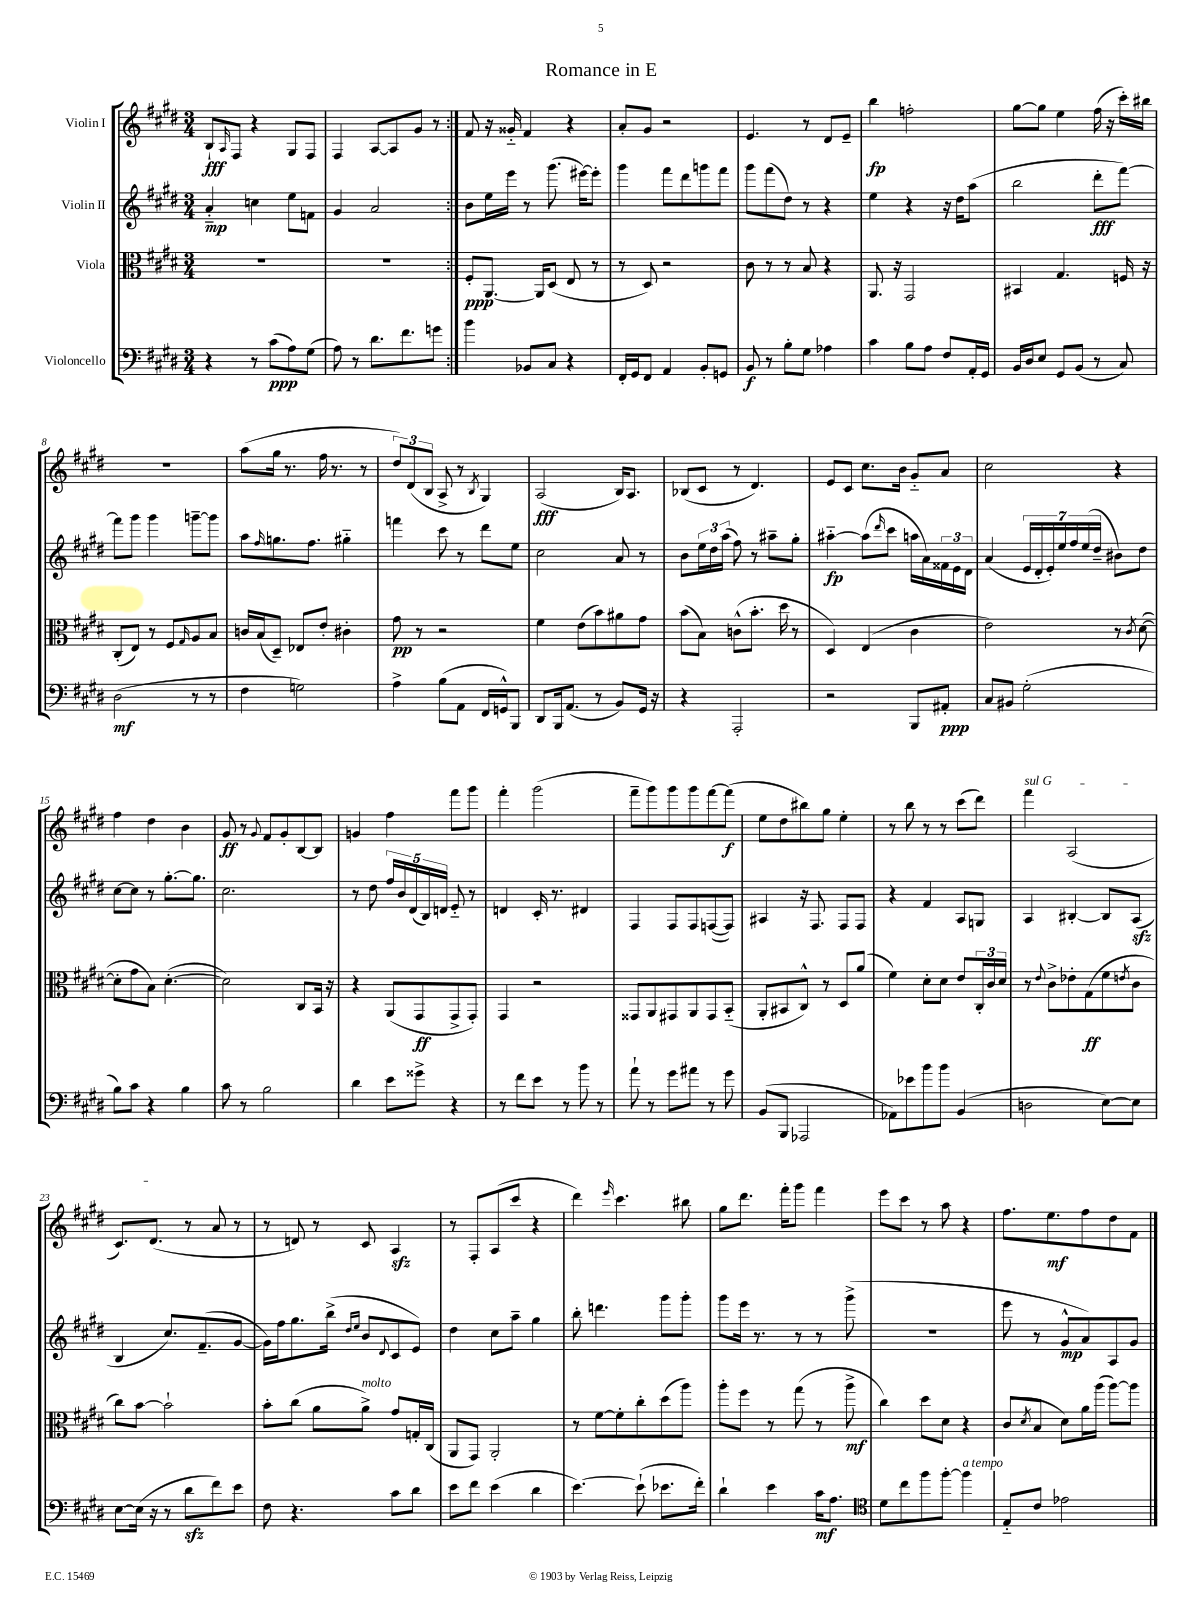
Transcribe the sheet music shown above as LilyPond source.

\header { title = "Romance in E" }
<<
\new StaffGroup <<
\new Staff = "s0" \with { instrumentName = "Violin I" } {
    \clef treble \key e \major \numericTimeSignature \time 3/4
    \repeat volta 2 { b8-!\fff \grace { a16 } fis8 r4 gis8 fis8 |
    fis4 a8~ a8 gis'8 r8 | }
    fis'8 r16 gisis'16-_ fis'4 r4 |
    a'8-. gis'8 r2 |
    e'4. r8 dis'8 e'8-- |
    b''4\fp f''2-. |
    gis''8~ gis''8 e''4 fis''16( r16 cis'''16-.) bis''16 |
    R2. |
    a''8( gis''16 r8. fis''16 r8. r8 |
    \tuplet 3/2 { dis''8) dis'8( b8 } a8-> r8 \acciaccatura { b8 } gis4) |
    a2\fff( b16) a8. |
    bes8( cis'8 r8 dis'4.) |
    e'8 cis'8 cis''8. b'16 gis'8-_ a'8 |
    cis''2 r4 |
    fis''4 dis''4 b'4 |
    gis'8\ff r8 \appoggiatura { gis'8 } fis'8 gis'8-. b8~ b8 |
    g'4 fis''4 fis'''8 gis'''8 |
    fis'''4-. gis'''2( |
    fis'''8-- gis'''8) gis'''8 gis'''8 fis'''8~ fis'''8\f( |
    e''8 dis''8 bis''8) gis''8 e''4-. |
    r8 b''8 r8 r8 cis'''8( dis'''8) |
    \once \override TextSpanner.bound-details.left.text = \markup { \italic "sul G" } fis'''4\startTextSpan a2( |
    cis'8.) dis'8.\stopTextSpan( r8 a'8 r8 |
    r8 d'8) r8 cis'8 a4\sfz |
    r8 fis8-. a8( cis'''8 r4 |
    dis'''4) \grace { e'''16 } cis'''4. bis''8 |
    gis''8 dis'''8. fis'''16-. gis'''8 fis'''4 |
    e'''8 cis'''8 r8 a''8 r4 |
    fis''8. e''8.\mf fis''8 dis''8 fis'8 \bar "|." |
}
\new Staff = "s1" \with { instrumentName = "Violin II" } {
    \clef treble \key e \major \numericTimeSignature \time 3/4
    \repeat volta 2 { a'4-_\mp c''4 e''8 f'8 |
    gis'4 a'2 | }
    b'8 e''16 e'''16 r8 gis'''8.( eis'''16~) eis'''8-. |
    gis'''4 fis'''8 dis'''8 g'''8 fis'''8 |
    gis'''8 fis'''8( dis''8) r8 r4 |
    e''4 r4 r16 dis''16 a''8( |
    b''2 dis'''8-.\fff fis'''8~) |
    fis'''8 gis'''8 gis'''4 g'''8~-- g'''8 |
    a''8 \grace { fis''16 } g''8. fis''8. gis''4-_ |
    f'''4 cis'''8 r8 dis'''8 e''8 |
    cis''2 a'8 r8 |
    b'8 \tuplet 3/2 { e''16 dis''16 a''16( } fis''8) r8 ais''8-- gis''8-. |
    ais''4~-_\fp ais''8( \grace { dis'''16 } cis'''8 a''16 a'16) \tuplet 3/2 { fisis'16 e'16 dis'16 } |
    a'4( \tuplet 7/4 { e'16 dis'16-. e'16-.) e''16 fis''16 e''16( dis''16-- } bis'8) dis''8 |
    cis''8~ cis''8 r8 gis''8.~-. gis''8. |
    cis''2. |
    r8 dis''8 \tuplet 5/4 { fis''16 b'16 dis'16( b16) d'16 } e'8-_ r8 |
    d'4 cis'16-. r8. dis'4 |
    fis4 fis8 fis8 f8~( f8) |
    ais4 r16 fis8. fis8 fis8 |
    r4 fis'4 a8 g8 |
    a4 bis4~-. bis8 a8\sfz( |
    b4 cis''8.) fis'8.--( gis'8~ |
    gis'16) fis''16 gis''8. b''16->( \grace { dis''16 e''16 } b'8 \appoggiatura { dis'8 } cis'8 e'8) |
    dis''4 cis''8 a''8-- gis''4 |
    b''8-. d'''4. gis'''8 gis'''8-. |
    gis'''8 e'''16 r8. r8 r8 gis'''8->( |
    R2. |
    e'''8 r8 gis'8-^\mp a'8) a8 gis'8 \bar "|." |
}
\new Staff = "s2" \with { instrumentName = "Viola" } {
    \clef alto \key e \major \numericTimeSignature \time 3/4
    \repeat volta 2 { R2. |
    R2. | }
    fis8-.\ppp a,8.~ a,16 dis8( e8 r8 |
    r8 dis8) r2 |
    cis'8 r8 r8 b8 r4 |
    a,8. r16 gis,2 |
    bis,4 gis4. f16 r16 |
    cis8-.( e8) r8 fis8 \grace { gis16 } a8 b8 |
    c'16 b16( dis8--) ees8 e'8-. cis'4-. |
    gis'8\pp r8 r2 |
    fis'4 e'8( b'8) ais'8 gis'8 |
    b'8( b8) c'8-^( b'8.-. dis''16 r8 |
    dis4) e4( cis'4 |
    e'2) r8 \acciaccatura { cis'8 } dis'8~( |
    dis'8-. gis'8 b8) dis'4.~-.( |
    dis'2) cis8 b,16 r16 |
    r4 a,8( gis,8\ff gis,8-> gis,8-.) |
    gis,4 r2 |
    gisis,8 a,8 gis,8 a,8 gis,8 b,8-_( |
    a,8-. bis,8 cis8-^) r8 dis8 a'8( |
    fis'4) dis'8-. dis'8 e'8 \tuplet 3/2 { cis16-. cis'16 dis'16 } |
    r8 \appoggiatura { e'8 } cis'8-> ees'8-. gis8\ff( fis'8 \acciaccatura { e'8 } cis'8 |
    cis''8) b'8~ b'2-! |
    b'8-. cis''8( a'8 a'8->^\markup { \italic "molto" }) gis'8 g16-. cis16( |
    a,8 gis,8) a,2-. |
    r8 fis'8~ fis'8-. cis''8-. dis''8( a''8) |
    a''8-. fis''8 r8 gis''8( r8 a''8->\mf |
    cis''4) dis''8 dis'8 r4 |
    cis'8( \acciaccatura { dis'8 } b8 dis'8) a'16 a''16( a''8~) a''8 \bar "|." |
}
\new Staff = "s3" \with { instrumentName = "Violoncello" } {
    \clef bass \key e \major \numericTimeSignature \time 3/4
    \repeat volta 2 { r4 r8 cis'8\ppp( a8) gis8( |
    a8) r8 dis'8. fis'8. g'8 | }
    b'4 bes,8 cis8 r4 |
    fis,16-. gis,16 fis,8 a,4 b,8-. g,8 |
    b,8\f r8 b8-. gis8 aes4 |
    cis'4 b8 a8 fis8 a,16-. gis,16 |
    b,16 dis16 e8 gis,8 b,8( r8 cis8) |
    dis2\mf( r8 r8 |
    fis4 g2) |
    a4-> b8( a,8 fis,16 g,16-^) b,,8 |
    dis,8 b,,16 a,8.( r8 b,8) gis,16 r16 |
    r4 a,,2-. |
    r2 b,,8 ais,8-.\ppp |
    cis8 bis,8 gis2-.( |
    b8) cis'8 r4 b4 |
    cis'8 r8 b2 |
    dis'4 e'8 gisis'8-> r4 |
    r8 fis'8 e'8 r8 b'8 r8 |
    a'8-! r8 gis'8 ais'8 r8 gis'8 |
    b,8( b,,8 aes,,2 |
    aes,8) ees'8 b'8 b'8 b,4( |
    d2 e8~) e8 |
    e8~ e16( r16 r8 dis'8\sfz fis'8) e'8 |
    fis8 r4. cis'8 dis'8 |
    e'8 fis'8 e'4( dis'4 |
    e'4.~) e'8-!( ees'8. fis'16-.) |
    dis'4-! e'4 cis'16\mf a8. |
    \clef tenor dis'8 cis''8 fis''8 fis''8~-. fis''4^\markup { \italic "a tempo" } |
    e8-_ cis'8 ees'2 \bar "|." |
}
>>
>>
